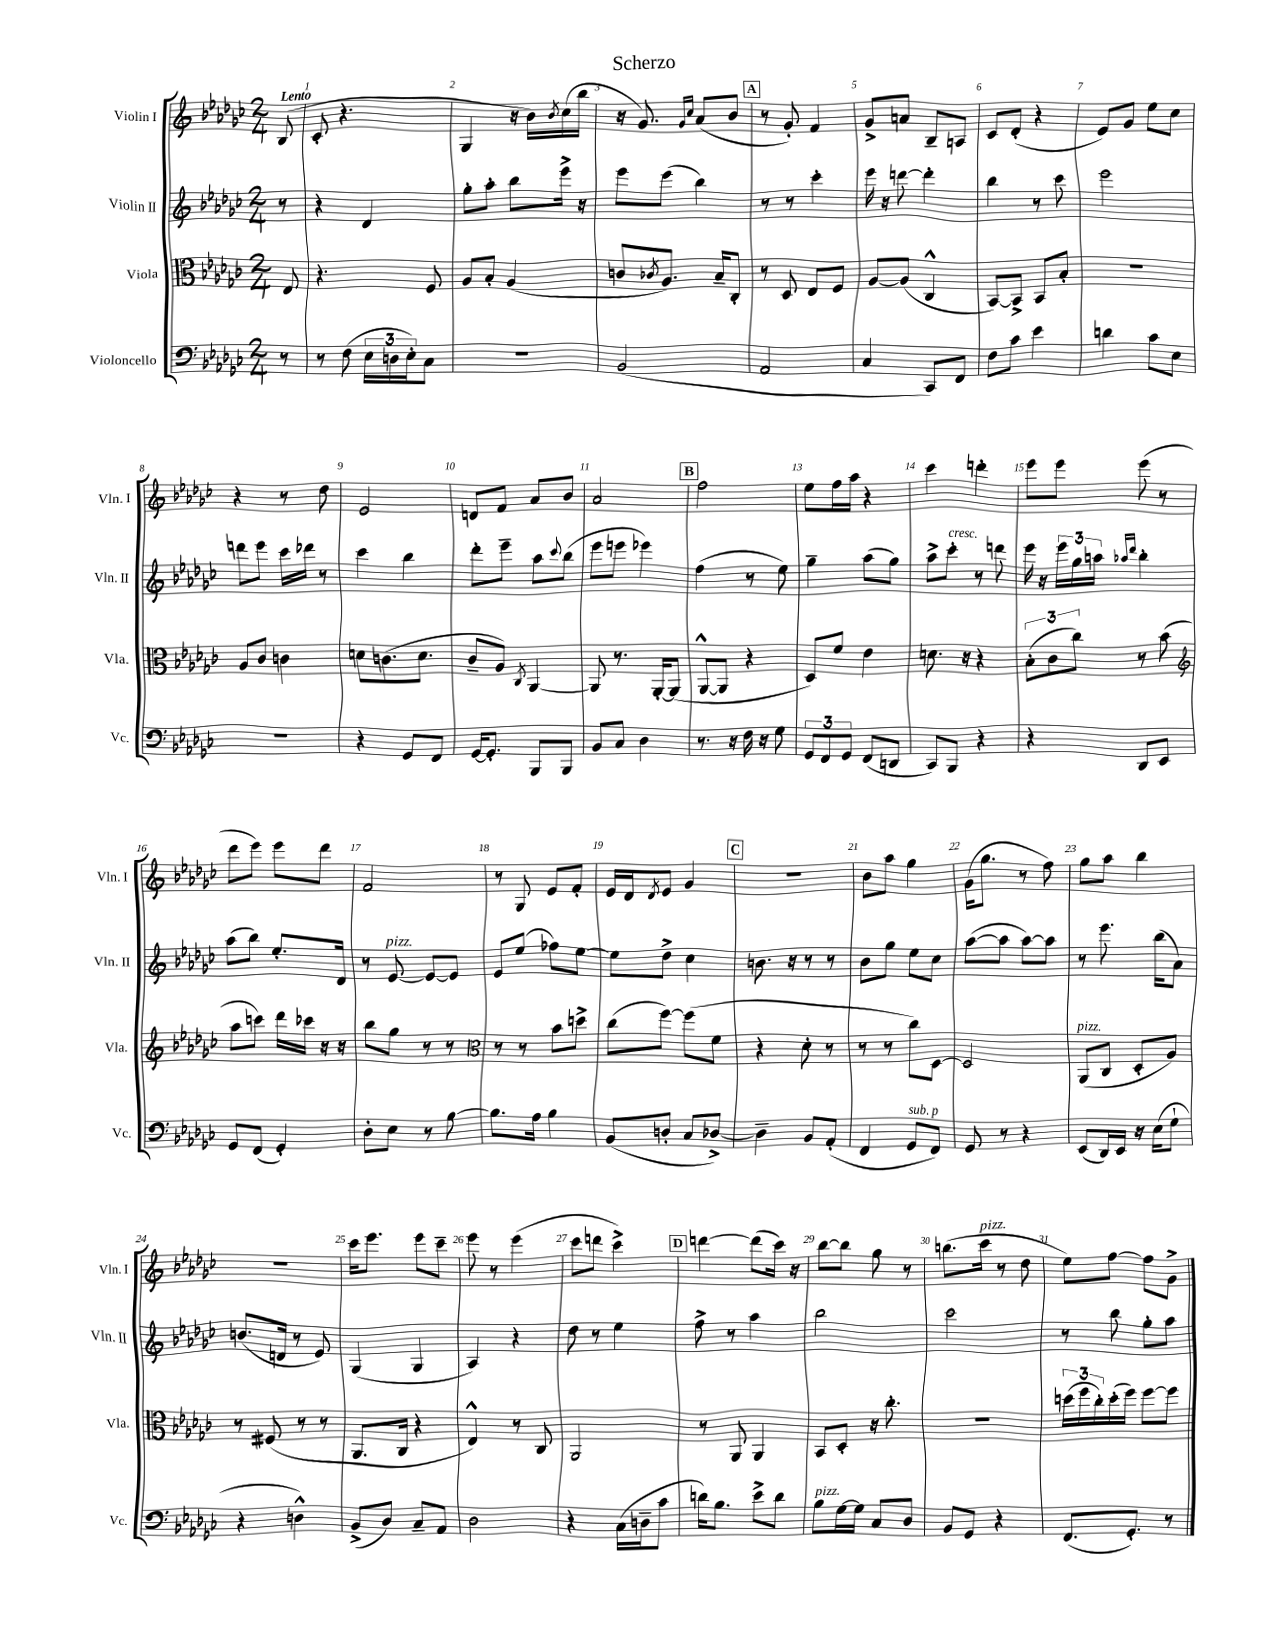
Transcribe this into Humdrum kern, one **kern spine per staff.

**kern	**kern	**kern	**kern
*staff4	*staff3	*staff2	*staff1
*clefF4	*clefC3	*clefG2	*clefG2
*k[b-e-a-d-g-c-]	*k[b-e-a-d-g-c-]	*k[b-e-a-d-g-c-]	*k[b-e-a-d-g-c-]
*M2/4	*M2/4	*M2/4	*M2/4
8r	8E-	8r	(8B-
=	=	=	=
8r	4.r	4r	8c-'
(8F	.	.	4.r
24E-	.	4d-	.
24D	.	.	.
24E-')	.	.	.
8C-	8F	.	.
=	=	=	=
2r	8A-	8gg-'	4G-
.	8B-'	8aa-'	.
.	(4A-	8bb-	16r
.	.	.	16b-)
.	.	.	8qb-
.	.	16eee-^	(16cc-
.	.	16r	16bb-
=	=	=	=
(2BB-	8c	8eee-	16r
.	.	.	8.g-)
.	8qc-	.	.
.	8.A-)	(8eee-	.
.	.	.	16qqg-
.	.	.	16qqcc-
.	.	4bb-)	(8a-
.	16B-~	.	.
.	8C-'	.	8b-
=	=	=	=
2AA-	8r	8r	8r
.	8D-	8r	8g-')
.	8E-	4ccc-'	4f
.	8F	.	.
=	=	=	=
4C-	[8A-	16eee-	8g-^
.	.	16r	.
.	(8A-]	[8ddd	8a
8CC-)	4C-^^	4ddd']	8B-~
8FF	.	.	8A
=	=	=	=
8F	[8BB-)	4bb-	8c-
8c-	8BB-^]	.	(8d-'
4e-	8BB-	8r	4r
.	8B-'	8ccc-	.
=	=	=	=
4d	2r	2eee-	8e-)
.	.	.	8g-
8c-	.	.	8ee-
8E-	.	.	8cc-
=	=	=	=
2r	8A-	8ddd	4r
.	8c-	8eee-	.
.	4c	16ccc-	8r
.	.	16ddd-	.
.	.	8r	8dd-
=	=	=	=
4r	8d	4ccc-	2e-
.	(8.c	.	.
8GG-	.	4bb-	.
.	8.d	.	.
8FF	.	.	.
=	=	=	=
[16GG-	8c-~	8ddd-'	8d
8.GG-']	.	.	.
.	8A-)	8eee-~	8f
.	8qC-	.	.
8BBB-	[4AA-	8aa-	8a-
.	.	8qqccc-	.
8BBB-	.	(8bb-	8b-
=	=	=	=
8BB-	8AA-]	8eee-	2a-
8C-	8.r	8eee	.
4D-	.	4eee-)	.
.	[16AA-'	.	.
.	(8AA-]	.	.
=	=	=	=
8.r	[8AA-^^	(4ff	2ff
.	8AA-]	.	.
16r	.	.	.
16F	4r	8r	.
16r	.	.	.
8G-	.	8ee-)	.
=	=	=	=
12GG-	8D-)	4gg-~	8ee-
12FF	.	.	.
.	8f	.	16ff
12GG-	.	.	.
.	.	.	16aa-
(8FF	4e-	(8aa-	4r
8DD	.	8gg-)	.
=	=	=	=
8CC-)	8.d	8aa-^	4ccc-
8BBB-	.	8ccc-'	.
.	16r	.	.
4r	4r	8r	4ddd'
.	.	8ddd	.
=	=	=	=
4r	(12B-'	16eee-	8eee-
.	.	16r	.
.	12c-	.	.
.	.	24eee-	8eee-
.	12cc-)	24gg-	.
.	.	24aa	.
.	.	16qqaa-	.
.	.	16qqddd-	.
8DD-	8r	4bb-'	(8eee-
8EE-	(8b-	.	8r
=	=	=	=
*	*clefG2	*	*
8GG-	8aa-	(8aa-	8ddd-
(8FF	8ccc)	8bb-)	8eee-)
4GG-')	16ddd-	8.ee-'	8eee-
.	16ccc-	.	.
.	16r	.	8ddd-
.	16r	16d-	.
=	=	=	=
8D-'	8bb-	8r	2f
8E-	8gg-	[8e-	.
8r	8r	8e-_	.
[8B-	8r	8e-]	.
=	=	=	=
*	*clefC3	*	*
8.B-]	8r	8e-	8r
.	8r	(8ee-	8G-
16A-	.	.	.
4B-	8b-	8ff-)	8e-
.	8dd^	[8ee-	8f'
=	=	=	=
(8BB-	(8cc-	8ee-]	16e-
.	.	.	16d-
.	.	.	8qd-
8D'	[8ff)	8dd-^	8e-
8C-	(8ff]	4cc-	4g-
[8D-^)	8f	.	.
=	=	=	=
4D-~]	4r	8.b	2r
.	.	16r	.
8BB-	8d-'	8r	.
(8AA-'	8r	8r	.
=	=	=	=
4FF	8r	8b-	8b-
.	8r	8gg-	8aa-
8GG-	8cc-)	8ee-	4gg-
8FF)	[8D-	8cc-	.
=	=	=	=
8GG-	2D-]	([8aa-	(16g-
.	.	.	8.gg-
8r	.	8aa-]	.
4r	.	[8aa-)	8r
.	.	8aa-]	8ff)
=	=	=	=
(8EE-	(8AA-	8r	8gg-
16DD-)	8C-	8.eee-	8aa-
16EE-	.	.	.
16r	8D-'	.	4bb-
(16E-	.	(16bb-	.
8G-`	8A-)	8a-)	.
=	=	=	=
4r	8r	(8.b	2r
.	(8F#	.	.
.	.	16d	.
4D^^)	8r	8r	.
.	8r	8e-)	.
=	=	=	=
(8BB-^	8.AA-	(4G-	16ccc-
.	.	.	8.eee-
8D-)	.	.	.
.	16C-	.	.
8C-~	4r	4G-	8eee-
8AA-	.	.	8ccc-~
=	=	=	=
2D-	4E-^^)	4A-)	8eee-
.	.	.	8r
.	8r	4r	(4eee-
.	8C-	.	.
=	=	=	=
4r	2AA-	8dd-	8ccc-
.	.	8r	8ddd
(16C-	.	4ee-	4ccc-^)
16D~	.	.	.
8c-	.	.	.
=	=	=	=
16d)	8r	8ff^	[4ddd
8.B-	.	.	.
.	8AA-	8r	.
8e-^	4AA-	4aa-	(8ddd]
8d	.	.	16ccc-)
.	.	.	16r
=	=	=	=
8B-	8BB-	2bb-	[8bb-
[16G-	8D-'	.	8bb-]
16G-]	.	.	.
8C-	16r	.	8gg-
.	8.cc-'	.	.
8D-	.	.	8r
=	=	=	=
8BB-	2r	2ccc-	(8.bb
8GG-	.	.	.
.	.	.	16ccc-
4r	.	.	8r
.	.	.	8dd-
=	=	=	=
(8.FF	(24dd	8r	8ee-)
.	24ff	.	.
.	24cc-')	.	.
.	(16dd'	8bb-	[8ff
8.GG-')	16ff)	.	.
.	[8ff	8gg-'	8ff]
8r	8ff]	8aa-	8g-^
==	==	==	==
*-	*-	*-	*-
